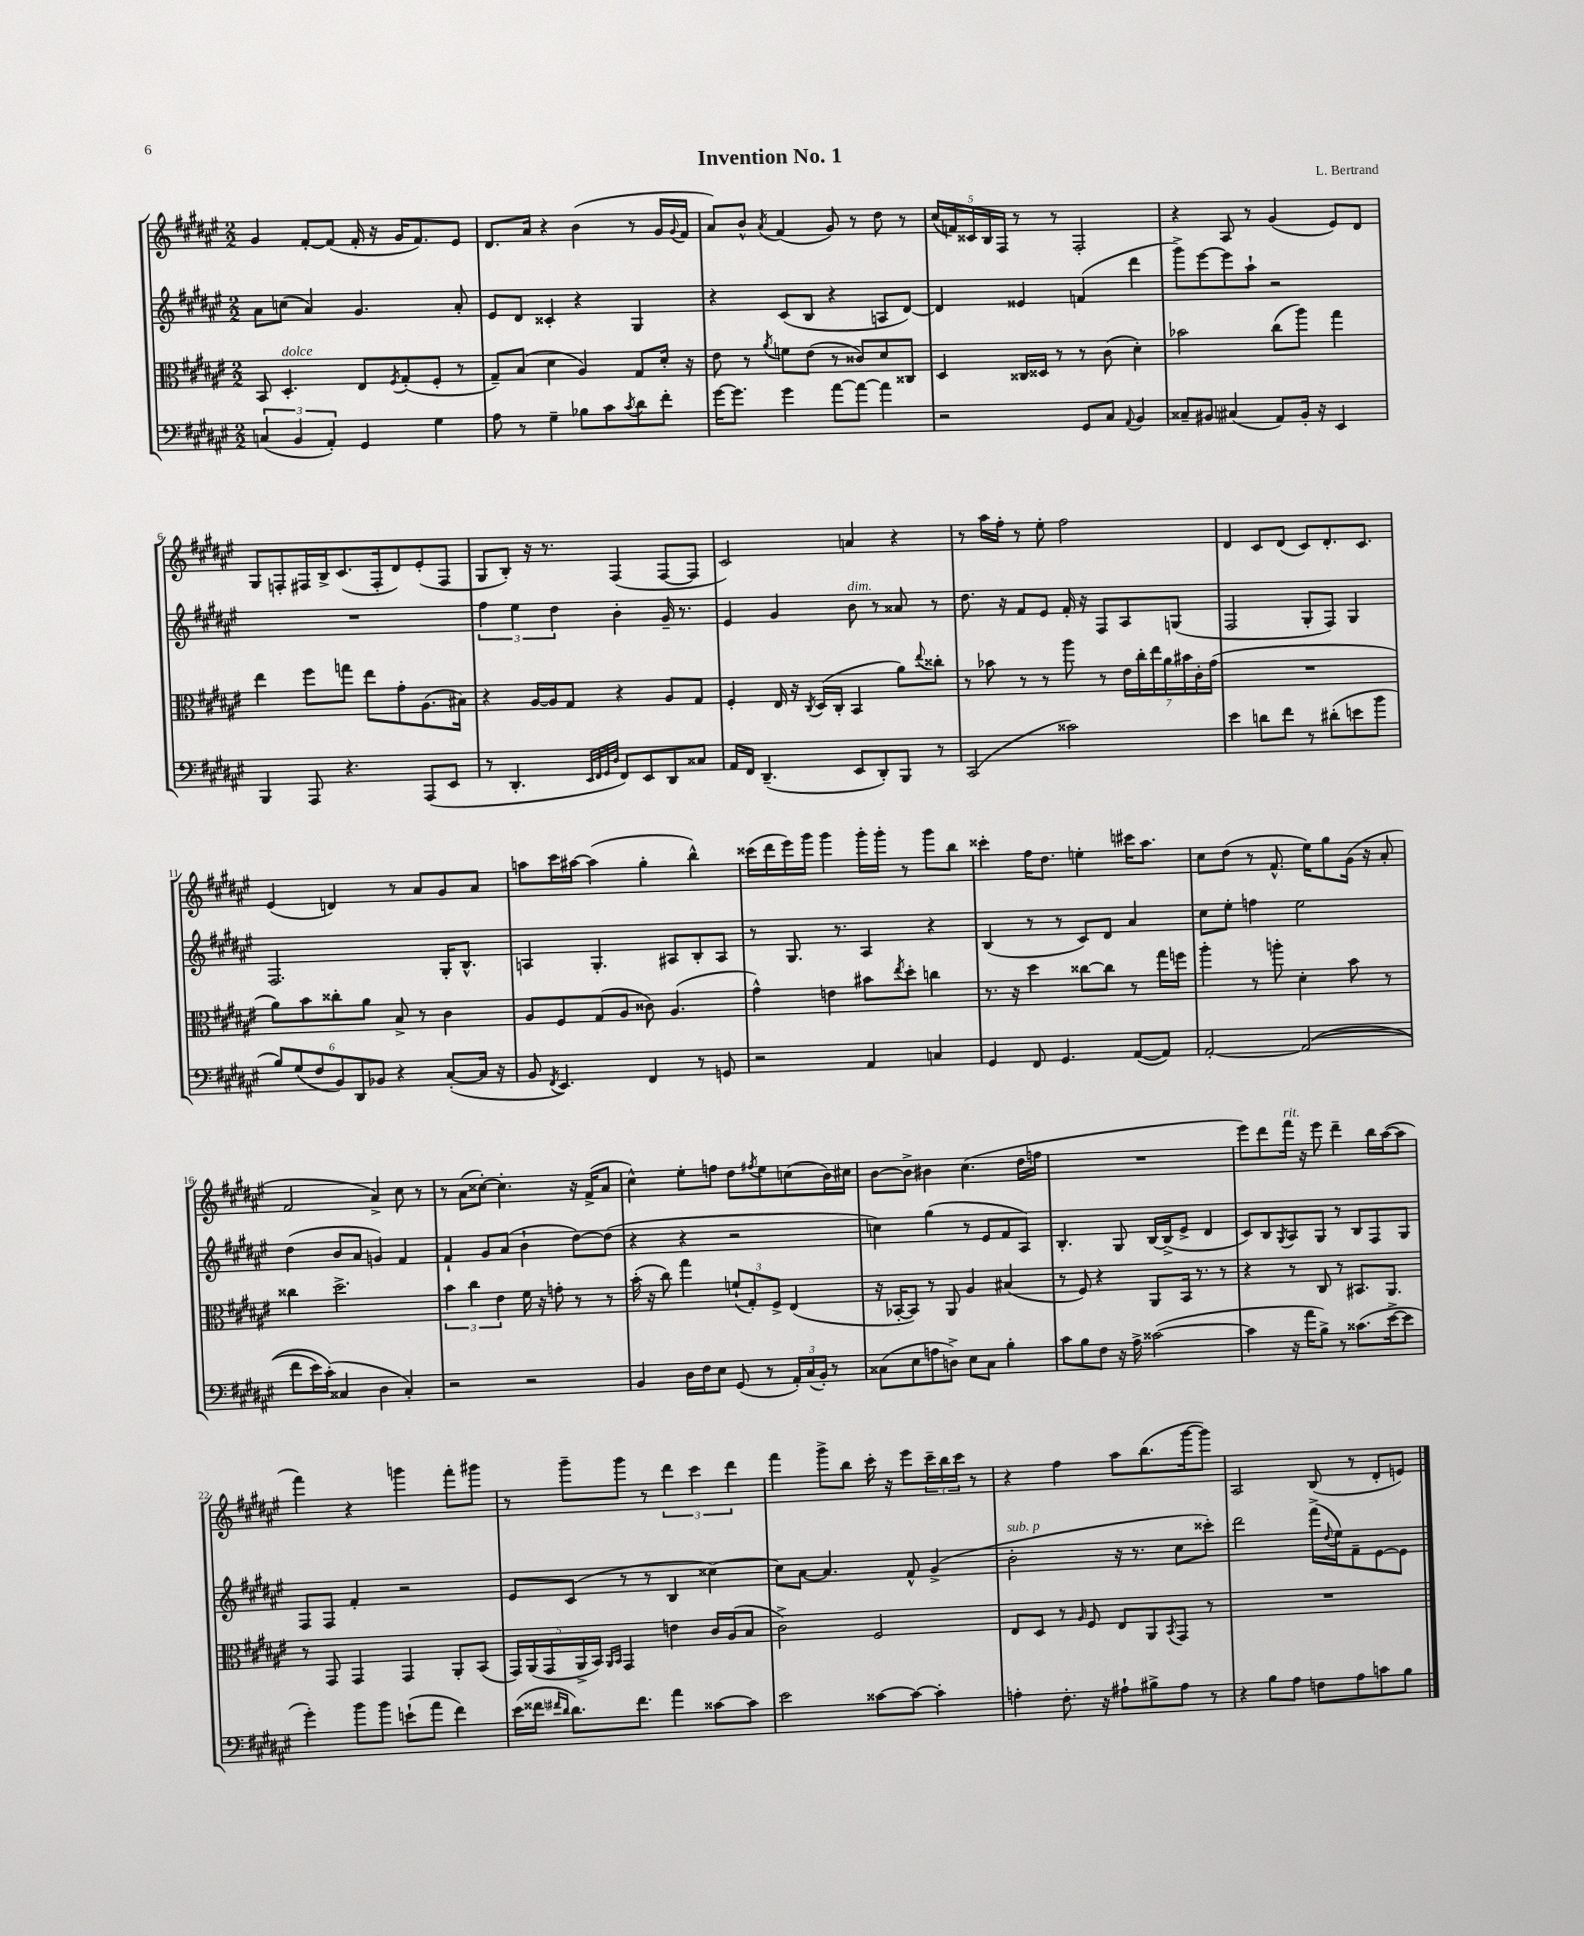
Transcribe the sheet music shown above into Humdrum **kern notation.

**kern	**kern	**kern	**kern
*staff4	*staff3	*staff2	*staff1
*clefF4	*clefC3	*clefG2	*clefG2
*k[f#c#g#d#a#e#]	*k[f#c#g#d#a#e#]	*k[f#c#g#d#a#e#]	*k[f#c#g#d#a#e#]
*M2/2	*M2/2	*M2/2	*M2/2
(6C	8BB	8a#	4g#
.	4.D#'	(8cc	.
6BB	.	.	.
.	.	4a#)	[8f#'
6AA#')	.	.	.
.	.	.	(8f#]
4GG#	8E#	4.g#	16f#'
.	.	.	16r
.	8qF#	.	.
.	(8G#'	.	16g#
.	.	.	8.f#)
4G#	8F#'	.	.
.	8r	8a#'	8e#
=	=	=	=
8A#	8G#~)	8e#	8.d#
8r	(8B	8d#	.
.	.	.	16a#
4G#~	4d#	4c##'	4r
8B-	4A#)	4r	(4b
8c#	.	.	.
8qc#	.	.	.
8d#	8G#	4G#	8r
8f#'	16d#'	.	16g#
.	.	.	8qqg#
.	16r	.	16f#
=	=	=	=
[16g#	8e#	4r	8a#)
8.g#]	.	.	.
.	8r	.	8b^^
.	8qa#	.	8qa#
4g#	8f	(8c#	(4f#
.	(8e#	8B	.
[8a#	8r	4r	8g#)
8a#_	8c##)	.	8r
4a#]	8d#	8A	8dd#
.	8C##	[8d#)	8r
=	=	=	=
2r	4D#	4d#]	(20cc#
.	.	.	20f)
.	.	.	20c##
.	.	.	20B
.	.	.	20F#
.	16C##	4e##	8r
.	16D##	.	.
.	8r	.	8r
8GG#	8r	(4f	2F#'
8C#	(8c#	.	.
8qqAA#	.	.	.
4BB	4d#')	4ddd#	.
=	=	=	=
8C##~	2b-	8ggg#^)	4r
8BB#	.	[8eee#	.
(4C#	.	8eee#]	8A#
.	.	8aa#`	8r
8AA#)	(8cc#	2r	(4g#
16BB#'	8aa#)	.	.
16r	.	.	.
4EE#	4gg#	.	8e#)
.	.	.	8d#
=	=	=	=
4BBB	4ee#	1r	8G#
.	.	.	8F'
8AAA#	8ff#	.	16F#
.	.	.	16B^
4.r	8gg	.	(8.c#
.	8ee#	.	.
.	.	.	16F#'
.	8g#'	.	8d#)
(8AAA#	(8.A#	.	(8e#'
8EE#	.	.	8F#
.	16B#)	.	.
=	=	=	=
8r	4r	6ff#	8G#
4.DD#'	.	.	8B')
.	.	6ee#	.
.	[16A#	.	16r
.	16A#]	.	8.r
.	.	6dd#	.
.	8G#	.	.
32qqEE#	.	.	.
32qqFF#	.	.	.
32qqGG#	.	.	.
32qqD#	.	.	.
8FF#)	4r	4b'	(4F#
8EE#	.	.	.
8DD#	8A#	16g#~	[8F#
.	.	8.r	.
8C##	8G#	.	8F#]
=	=	=	=
16AA#	4F#'	4e#	2c#)
16FF#	.	.	.
(4.DD#~	.	.	.
.	16E#	4g#	.
.	16r	.	.
.	8qC#	.	.
.	(16D#	.	.
.	16C#'	.	.
8EE#	4BB	8b	4a
8DD#')	.	8r	.
8BBB	8a#)	8a##	4r
.	8qqee#	.	.
8r	8cc##'	8r	.
=	=	=	=
(2CC#	8r	8.dd#	8r
.	8b-	.	16aa#
.	.	16r	16ff#'
.	8r	8f#	8r
.	8r	8e#	8ee#'
2c##)	8aa#	16f#'	2ff#
.	.	16r	.
.	8r	8F#	.
.	28e#	8A#	.
.	28cc#'	.	.
.	28ee#	.	.
.	28a#	.	.
.	.	(8G	.
.	28b#	.	.
.	28c#'	.	.
.	(28g#	.	.
=	=	=	=
4e#	1r	2F#	4d#
8d	.	.	8c#
8f#	.	.	(8d#
8r	.	8G#'	8c#)
(8d#'	.	8F#)	8.d#'
8e	.	4G#	.
.	.	.	8.c#
8b	.	.	.
=	=	=	=
12B)	8a#)	2.F#	(4e#
(12G#	.	.	.
.	8b	.	.
12F#	.	.	.
12BB)	8cc##'	.	4d)
12DD#	.	.	.
.	8a#	.	.
12BB-	.	.	.
4r	8B^	.	8r
.	8r	.	8a#
([8C#'	4c#	16G#'	8g#
.	.	8.B^^	.
16C#]	.	.	8a#
16r	.	.	.
=	=	=	=
8BB	8A#	4A	8aa
8qFF#	.	.	.
4.EE#)	8F#	.	16ccc#
.	.	.	[16aa#
.	(8G#	4.G#'	(4aa#]
.	8A#	.	.
4FF#	8c##)	.	4gg#'
.	(4.A#	8A#	.
8r	.	8B'	4bb^^)
8GG	.	8A#	.
=	=	=	=
2r	4g#^^)	8r	(16ccc##
.	.	.	16ddd#
.	.	8.G#	16eee#)
.	.	.	16ggg#
.	4e	.	4ggg#
.	.	8.r	.
4AA#	8b#	4A#	16ggg#'
.	.	.	16ggg#'
.	8qee#	.	.
.	8dd#'	.	8r
4C	4cc	4r	8ggg#
.	.	.	8bb
=	=	=	=
4GG#	8.r	(4B	4ccc##'
.	16r	.	.
8FF#	4dd#	8r	16ff#
.	.	.	8.dd#
4.GG#	.	8r	.
.	[8cc##	8c#)	4ee'
.	8cc##]	8d#	.
([8AA#	8r	4a#	16ccc#
.	.	.	8.aa#
8AA#])	16gg#	.	.
.	16ff	.	.
=	=	=	=
[2AA#'	4aa#'	8cc#	8cc#
.	.	8ee#'	(8dd#
.	8r	4ff	8r
.	8aa'	.	8.f#^^
&((2AA#]	4d#'	2ee#	.
.	.	.	16ee#)
.	.	.	8gg#
.	8b	.	(16g#
.	.	.	16r
.	8r	.	8a#'
=	=	=	=
8f#	4cc##	(4dd#	2f#
16e#)	.	.	.
(16c#'&)	.	.	.
4C##	2.dd#^	8b	.
.	.	8a#	.
4D#	.	4g)	4a#^)
4C##')	.	4f#	8cc#
.	.	.	8r
=	=	=	=
2r	6b	4f#`	8r
.	.	.	(8a#
.	6cc#	.	.
.	.	8g#	[8cc##')
.	6e#	.	.
.	.	(8a#	4.cc##']
2r	16f#	4b`	.
.	16r	.	.
.	8g'	.	.
.	8r	[8dd#)	16r
.	.	.	(16f#^
.	8r	(8dd#]	8a#
=	=	=	=
4BB	(16b'	4r	4cc#^^)
.	16r	.	.
.	8cc#)	.	.
16D#	4gg#	4r	8ee#'
16F#	.	.	.
8E#	.	.	8ff
(8GG#	(12f`	2r	8dd#
.	12G#')	.	.
.	.	.	8qff#
8r	.	.	8ee#
.	12F#^	.	.
24AA#')	(4E#	.	(8cc
(24C#	.	.	.
24BB')	.	.	.
8r	.	.	16b)
.	.	.	16cc#
=	=	=	=
(8C##	16r	4cc)	[8b
.	[16BB-'	.	.
8E#	8BB-])	.	8b^]
8A	8r	(4gg#	4b#
8D^)	8AA#	.	.
8E#	4A#	8r	(4.cc#
8C##	.	8e#	.
4B'	(4B#	8f#	.
.	.	8A#)	16dd#
.	.	.	16ff
=	=	=	=
8c#	8r	4.B'	1r
8B	8F#)	.	.
8F#	4r	.	.
16r	.	8G#	.
16A#^	.	.	.
([2c##	8AA#	[16B	.
.	.	(16B^]	.
.	16BB	8e#^	.
.	8.r	.	.
.	.	4d#	.
.	8r	.	.
=	=	=	=
4c##]	4r	8c#)	8eee#)
.	.	8B	8ddd#
.	.	8qG#	.
16r	8r	8A#	16fff#
16a#	.	.	16r
8B^)	8C#	8G#	8eee#
8r	8r	8r	4ddd#~
(8.c##	8.BB#	8B	.
.	.	8F#	16bb
[16e#^	8.AA#	.	([16aa#
8e#]	.	8G#	8aa#]
=	=	=	=
4g#')	8r	8F#	4fff#)
.	8GG#	8F#	.
8b	4GG#	4f#'	4r
8b	.	.	.
(8e`	4GG#	2r	4ggg
8a#	.	.	.
4f#)	8AA#'	.	8fff#'
.	(8BB	.	8ggg#
=	=	=	=
(16e#	20GG#)	8e#	8r
.	(20AA#	.	.
16f##	.	.	.
.	20GG#	.	.
16qqf#	.	.	.
16qqd#	.	.	.
8.d#)	.	(8c#	8ggg#~
.	20AA#^	.	.
.	20BB)	.	.
.	16qqAA#	.	.
.	16qqBB	.	.
.	4GG#	8r	8ggg#
8.f#	.	.	.
.	.	8r	8r
4a#	4e	4B	6ddd#
.	.	.	6ccc#
[8c##	16c#	[4cc##)	.
.	(16A#	.	.
.	.	.	6ddd#
8c##]	8B	.	.
=	=	=	=
2e#	2c#^)	8cc##]	4fff#
.	.	[8a#	.
.	.	4.a#]	8ggg#^
.	.	.	8bb
[8c##	2F#	.	16ccc#'
.	.	.	16r
8c##_	.	8f#^^	8eee#
4c##']	.	(4g#^	24ccc#~
.	.	.	24bb
.	.	.	24ccc#
.	.	.	8r
=	=	=	=
4A'	8E#	2b'	4r
.	8D#	.	.
8.F#'	8r	.	4ff#
.	16qqA#	.	.
.	8F#	.	.
16r	.	.	.
8A#`	8E#	16r	8aa#
.	.	8.r	.
8B#^	8AA#	.	(8.bb
.	8qBB	.	.
8A#	8GG#	8cc#	.
.	.	.	[16ggg#
8r	8r	8ccc##')	8ggg#])
=	=	=	=
4r	1r	2ddd#	2A#
8B	.	.	.
8A#	.	.	.
8F	.	(16fff#^	(8B
.	.	8qqdd#	.
.	.	16ee#)	.
8A#	.	8f#~	8r
8c	.	[8e#	8d#'
8B	.	8e#]	8e)
==	==	==	==
*-	*-	*-	*-
